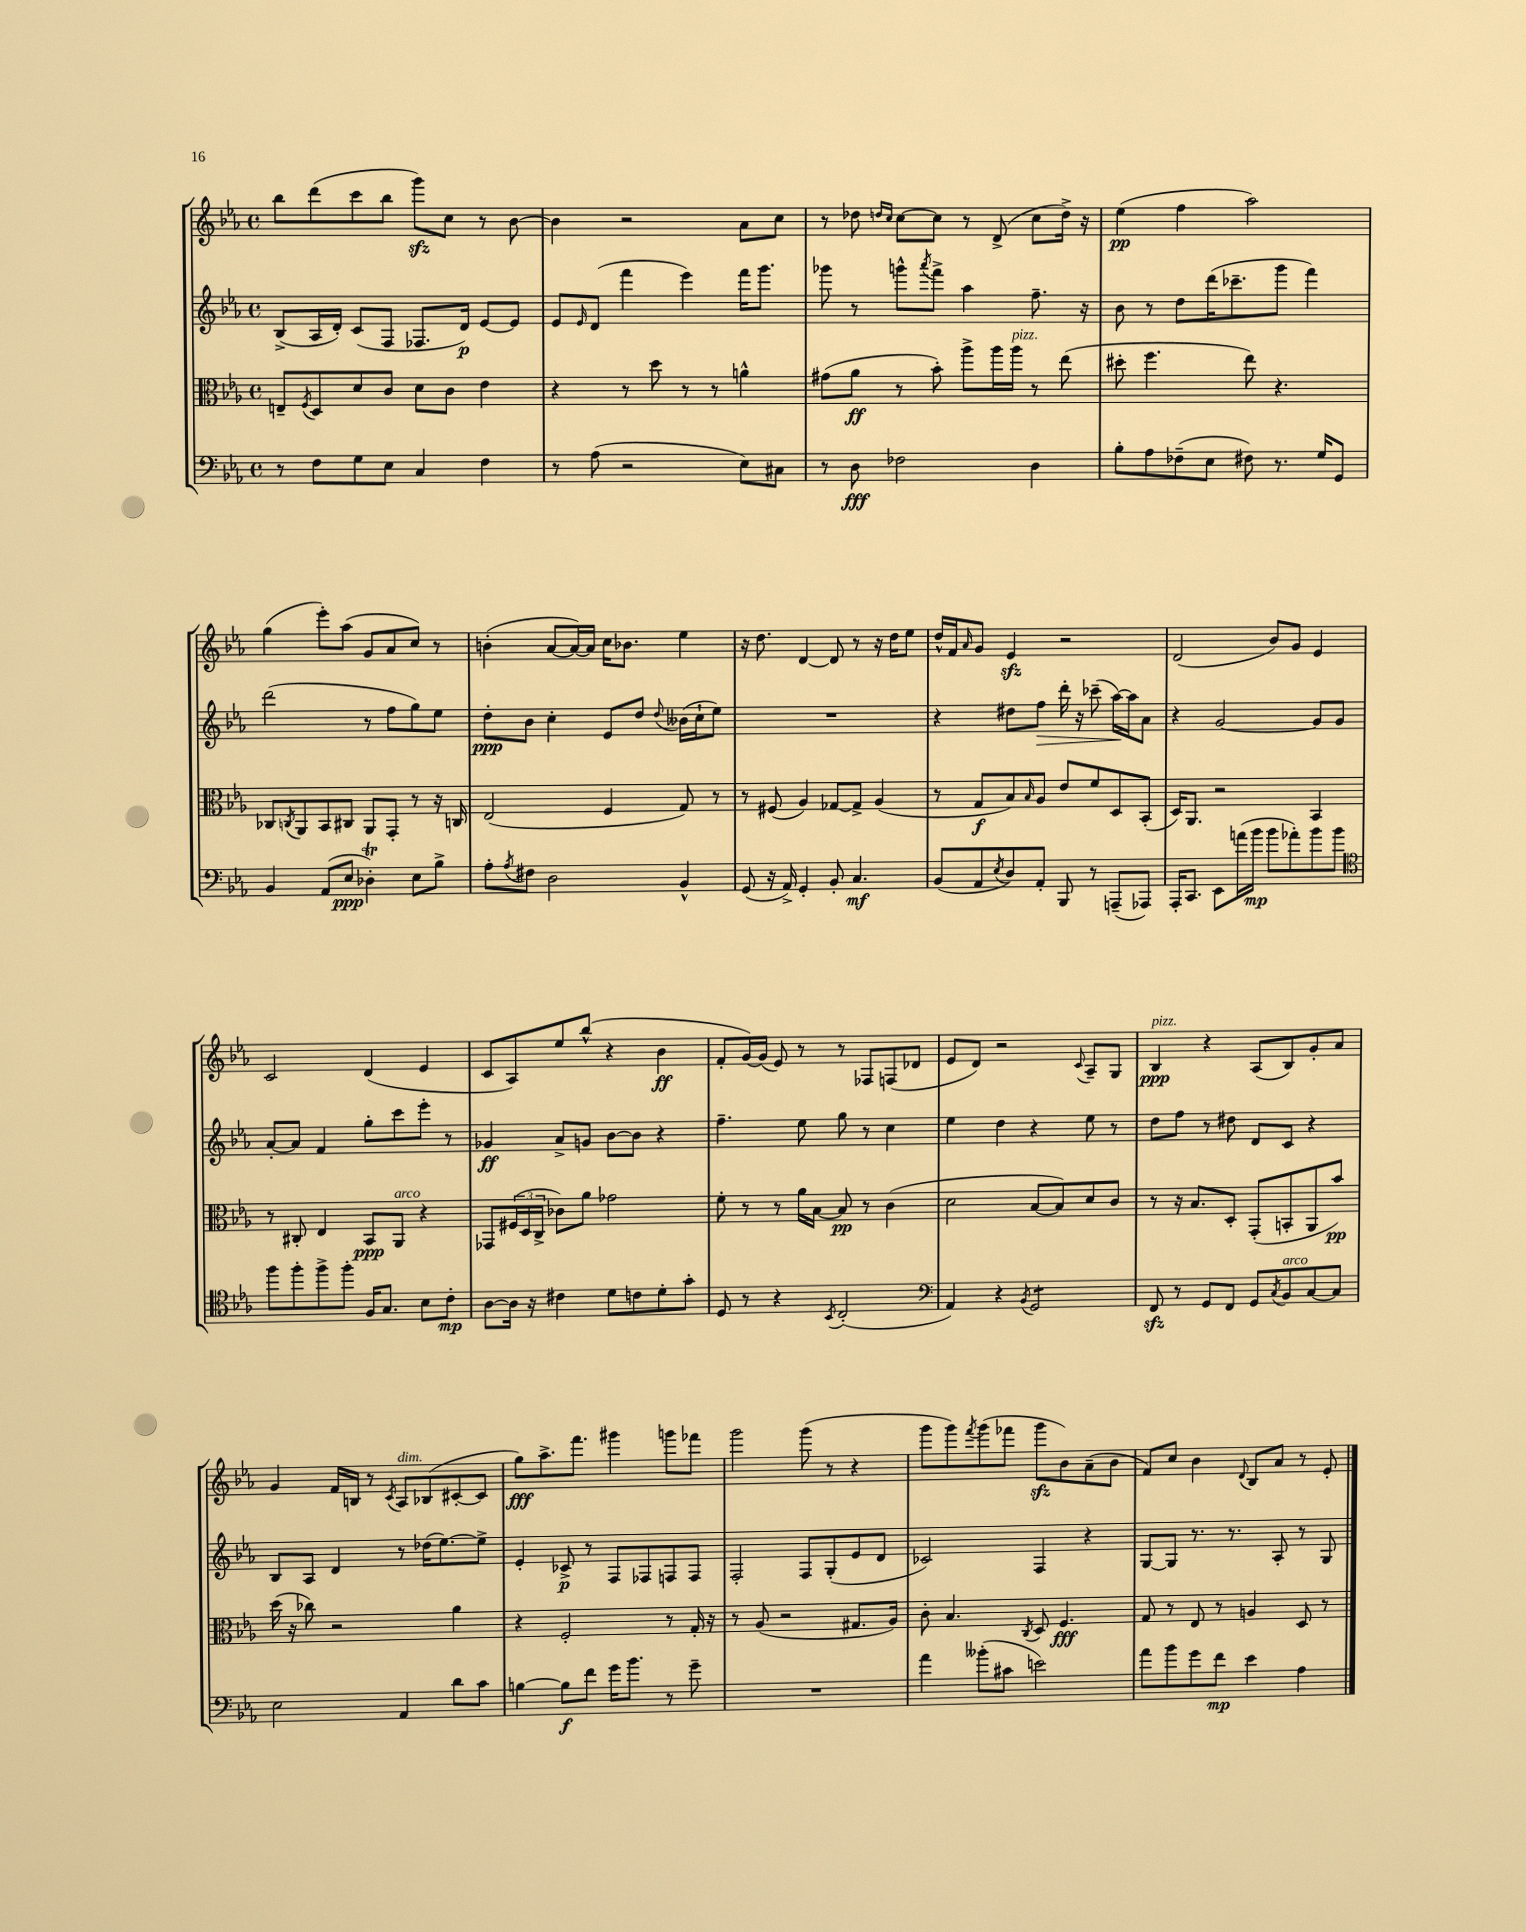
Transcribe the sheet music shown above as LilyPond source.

<<
\new StaffGroup <<
\new Staff = "s0" {
    \clef treble \key ees \major \defaultTimeSignature \time 4/4
    bes''8 d'''8( c'''8 bes''8 g'''8\sfz) c''8 r8 bes'8~ |
    bes'4 r2 aes'8 c''8 |
    r8 des''8 \grace { d''16 c''16 } c''8~ c''8 r8 d'8->( c''8 d''16->) r16 |
    ees''4\pp( f''4 aes''2) |
    g''4( ees'''8-.) aes''8( g'8 aes'8 c''8) r8 |
    b'4-.( aes'8~ aes'16~) aes'16 c''16 bes'8. ees''4 |
    r16 d''8. d'4~ d'8 r8 r16 d''16 ees''8 |
    d''16-^ f'16 \grace { aes'16 } g'8 ees'4\sfz r2 |
    d'2( bes'8) g'8 ees'4 |
    c'2 d'4( ees'4 |
    c'8 aes8) ees''8 bes''8-^( r4 bes'4\ff |
    f'8-. g'16~) g'16( ees'8) r8 r8 fes8 f8( des'8 |
    ees'8 d'8) r2 \appoggiatura { c'8 } aes8-- g8 |
    bes4\ppp^\markup { \italic "pizz." } r4 aes8( bes8) g'8-. aes'8 |
    g'4 f'16 b16 r8 \acciaccatura { c'8 } aes8^\markup { \italic "dim." } bes8( cis'8~-. cis'8 |
    g''8\fff) aes''8.-> f'''8. gis'''4 g'''8 fes'''8 |
    g'''2 g'''8( r8 r4 |
    g'''8 g'''8) \acciaccatura { f'''8 } g'''8( fes'''8 g'''8\sfz bes'8) aes'8--( bes'8 |
    f'8) c''8 bes'4 \appoggiatura { d'8 } bes8 aes'8 r8 ees'8-. \bar "|." |
}
\new Staff = "s1" {
    \clef treble \key ees \major \defaultTimeSignature \time 4/4
    bes8->( aes16 d'16-.) c'8( f8 fes8. d'16\p) ees'8~ ees'8 |
    ees'8 \grace { ees'16 } d'8( f'''4 ees'''4) f'''16 g'''8. |
    ges'''8 r8 g'''8-^ \acciaccatura { aes'''8 } f'''8-> aes''4 f''8.-- r16 |
    bes'8 r8 d''8 d'''16( ces'''8.-- g'''8 f'''4) |
    d'''2( r8 f''8 g''8) ees''8 |
    d''8-.\ppp bes'8 c''4-. ees'8 d''8 \appoggiatura { d''8 } beses'16( c''16-! ees''8) |
    R1 |
    r4 dis''8 f''8\> d'''16-. r16 ces'''8--( aes''16~\!) aes''16 aes'8 |
    r4 g'2~ g'8 g'8 |
    aes'8~-. aes'8 f'4 g''8-. c'''8 ees'''8-. r8 |
    ges'4\ff aes'8-> g'8 bes'8~ bes'8 r4 |
    f''4.-- ees''8 g''8 r8 c''4 |
    ees''4 d''4 r4 ees''8 r8 |
    d''8 f''8 r8 dis''8 d'8 c'8 r4 |
    bes8 aes8 d'4 r8 des''16( ees''8.~) ees''8-> |
    ees'4-. ces'8->\p r8 f8 fes8 f8 f8 |
    f2-. f8 g8-.( ees'8 d'8 |
    ces'2) f4 r4 |
    g8~ g8 r8. r8. aes8-. r8 g8 \bar "|." |
}
\new Staff = "s2" {
    \clef alto \key ees \major \defaultTimeSignature \time 4/4
    e8-- \acciaccatura { f8 } d8 d'8 c'8 d'8 c'8 ees'4 |
    r4 r8 d''8 r8 r8 a'4-^ |
    gis'8( aes'8\ff r8 bes'8-.) aes''8-> aes''16 aes''16^\markup { \italic "pizz." } r8 ees''8( |
    dis''8-. f''4. ees''8) r4. |
    ces8 \acciaccatura { c8 } aes,8 bes,8 cis8 aes,8 g,8-. r8 r16 c16 |
    ees2( f4 g8) r8 |
    r8 fis8( aes4) ges8~ ges8-> aes4( |
    r8 g8\f bes8) \grace { bes16 } aes8 ees'8 f'8 d8 bes,8-.( |
    d16) aes,8. r2 bes,4 |
    r8 cis8-. ees4 bes,8\ppp aes,8^\markup { \italic "arco" } r4 |
    ges,8 \tuplet 3/2 { fis16( d16 c16-> } ces'8) aes'8 ges'2 |
    f'8-. r8 r8 aes'16 bes16~ bes8\pp r8 c'4( |
    d'2 bes8~ bes8) d'8 c'8 |
    r8 r16 bes8. d8-. g,8-.( b,8-. aes,8 bes'8\pp) |
    d''16( r16 ces''8) r2 aes'4 |
    r4 f2-. r8 g16-. r16 |
    r8 aes8( r2 gis8. aes16) |
    c'8-. bes4. \acciaccatura { c8 } d8 f4.\fff |
    g8 r8 ees8 r8 a4 d8 r8 \bar "|." |
}
\new Staff = "s3" {
    \clef bass \key ees \major \defaultTimeSignature \time 4/4
    r8 f8 g8 ees8 c4 f4 |
    r8 aes8( r2 ees8) cis8 |
    r8 d8\fff fes2 d4 |
    bes8-. aes8 fes8--( ees8 fis8) r8. g16 g,8 |
    bes,4 aes,8( ees8\ppp des4-.\trill) ees8 bes8-> |
    aes8-. \acciaccatura { aes8 } fis8 d2 bes,4-^ |
    g,8( r16 aes,16->) g,4-. bes,8-. c4.\mf |
    bes,8( aes,8 \acciaccatura { ees8 } d8) aes,8-. bes,,8 r8 a,,8--( aes,,8) |
    aes,,16-. c,8. ees,8 a'16( bes'16\mp bes'8 aes'8-.) bes'8 bes'8 |
    \clef tenor f''8 f''8-. f''8-> f''8-. f16 g8. bes8 c'8-.\mp |
    aes8~ aes16 r16 cis'4 d'8 c'8 d'8-. g'8-. |
    d8 r8 r4 \acciaccatura { bes,8 } c2-.( |
    \clef bass aes,4) r4 \acciaccatura { bes,8 } g,2:8 |
    f,8\sfz r8 g,8 f,8 g,8 \acciaccatura { c8 } bes,8^\markup { \italic "arco" } c8~ c8 |
    ees2 aes,4 d'8 c'8 |
    b4~ b8\f f'8 g'16 bes'8. r8 g'8-- |
    R1 |
    aes'4 beses'8-.( cis'8 e'2) |
    aes'8 bes'8 g'8 f'8\mp ees'4 aes4 \bar "|." |
}
>>
>>
\layout { \context { \Score \remove "Bar_number_engraver" } }
